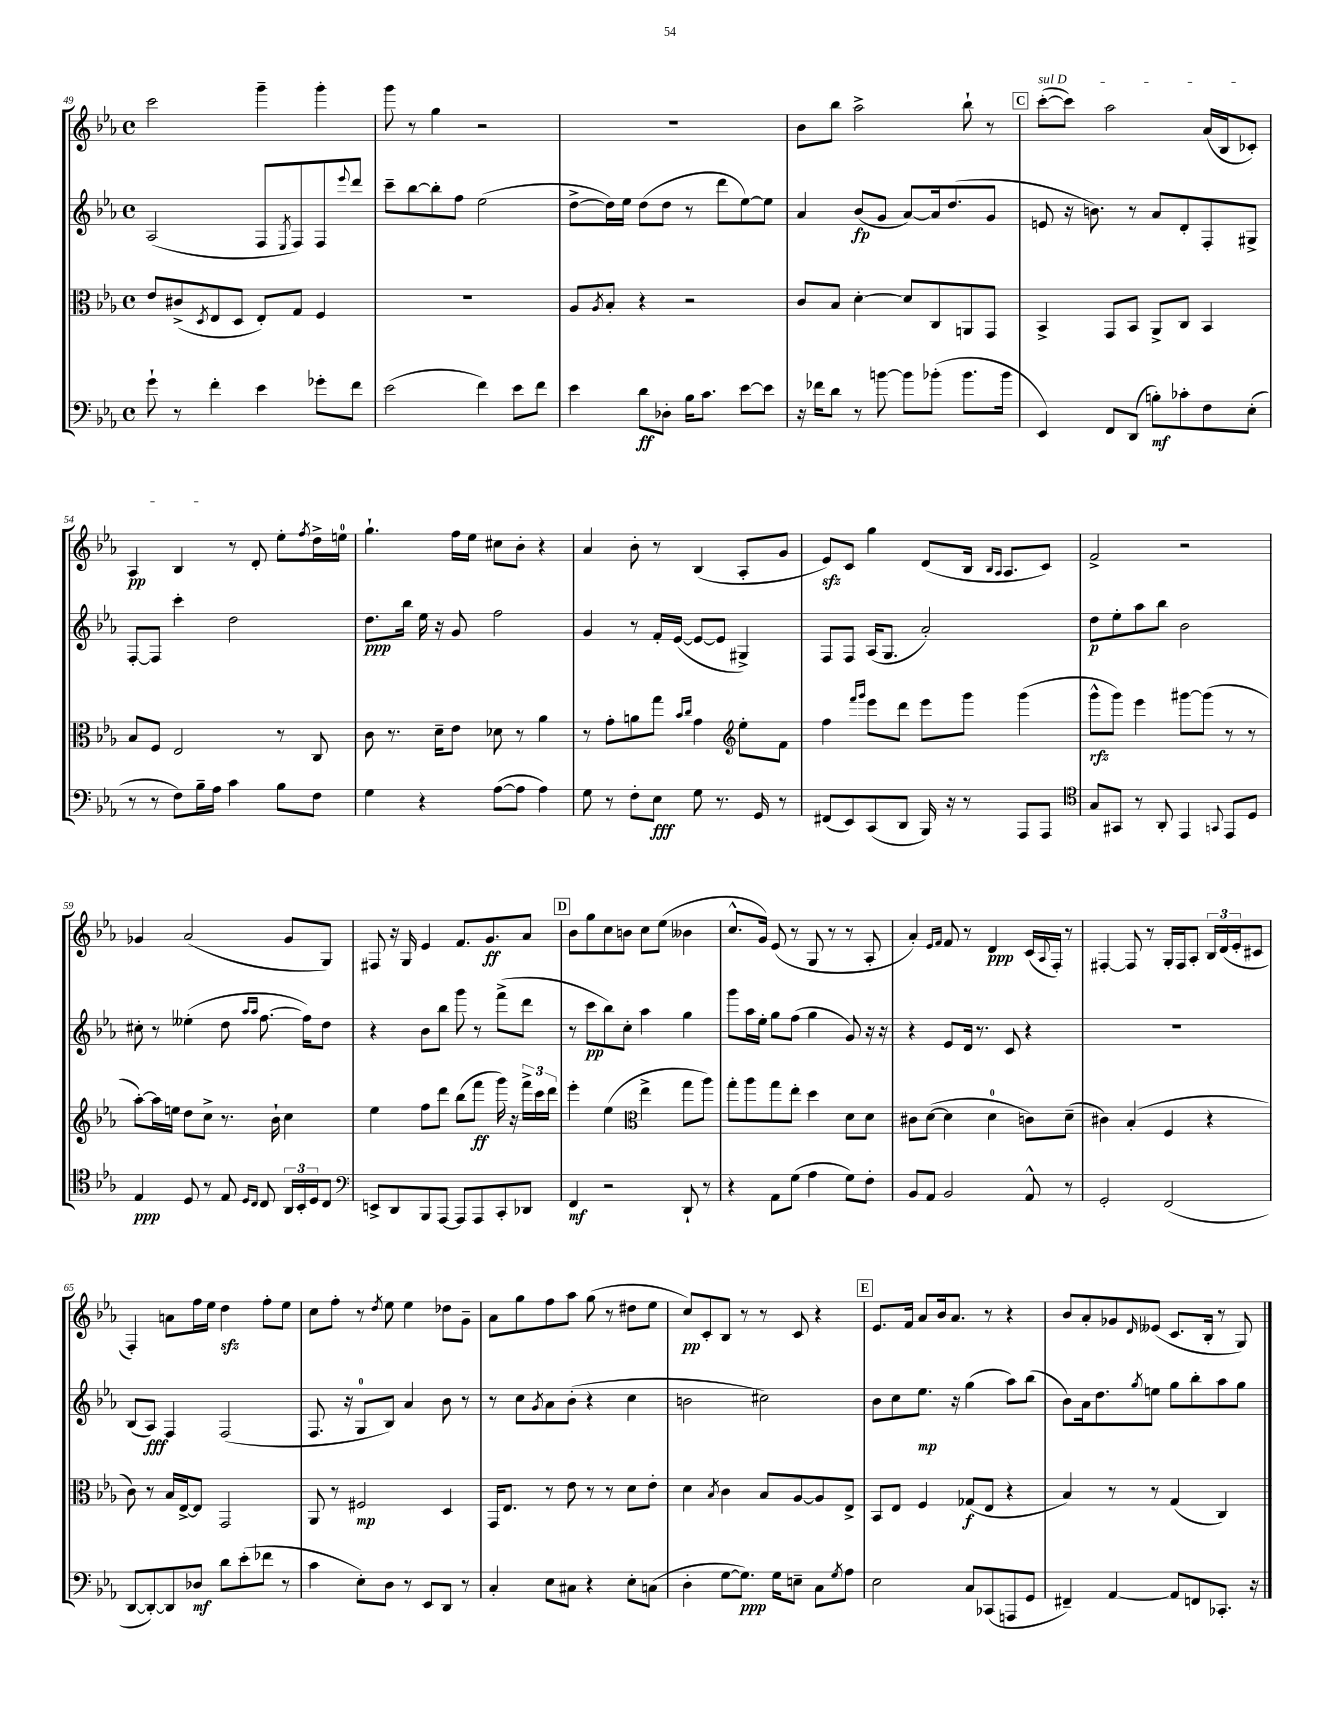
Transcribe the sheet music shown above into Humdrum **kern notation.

**kern	**kern	**kern	**kern
*staff4	*staff3	*staff2	*staff1
*clefF4	*clefC3	*clefG2	*clefG2
*k[b-e-a-]	*k[b-e-a-]	*k[b-e-a-]	*k[b-e-a-]
*M4/4	*M4/4	*M4/4	*M4/4
*met(c)	*met(c)	*met(c)	*met(c)
8g`	8e-	(2A-	2ccc
8r	(8c#^	.	.
.	8qD	.	.
4f'	8E-	.	.
.	8D	.	.
4e-	8E-')	8F	4ggg~
.	.	8qE-	.
.	8G	8F)	.
8g-'	4F	8F	4ggg'
.	.	8qqeee-	.
8f	.	8ddd	.
=	=	=	=
(2e-	1r	8ccc~	8ggg
.	.	[8bb-	8r
.	.	8bb-']	4gg
.	.	8ff	.
4f)	.	(2ee-	2r
8e-	.	.	.
8f	.	.	.
=	=	=	=
4e-	8A-	[8dd^	1r
.	8qA-	.	.
.	8B-'	16dd])	.
.	.	16ee-	.
8d	4r	(8dd	.
8D-'	.	8dd	.
16B-	2r	8r	.
8.c	.	.	.
.	.	8ddd	.
[8e-	.	[8ee-)	.
8e-]	.	8ee-]	.
=	=	=	=
16r	8c	4a-	8b-
16f-	.	.	.
8d	8B-	.	8bb-
8r	[4d'	(8b-	2aa-^
[8b	.	8g	.
8b]	8d]	[8a-)	.
(8b-'	8C	16a-]	.
.	.	(8.dd	.
8.b-	8AA	.	8bb-`
.	8GG	8g	8r
16b-	.	.	.
=	=	=	=
4EE-)	4BB-^	8e	([8ccc'
.	.	16r	8ccc])
.	.	8.b)	.
8FF	8GG	.	2aa-
(8DD	8BB-	8r	.
8B')	8AA-^	8a-	.
8c-'	8C	8d'	.
8F	4BB-	8F'	(16a-
.	.	.	16B-
(8E-'	.	8G#^	8c-')
=	=	=	=
8r	8B-	[8F'	4A-
8r	8F	8F]	.
8F)	2E-	4ccc'	4B-
16B-~	.	.	.
16A-	.	.	.
4c	.	2dd	8r
.	.	.	8d'
8B-	8r	.	8ee-'
.	.	.	8qff
8F	8C	.	16dd^
.	.	.	16ee
=	=	=	=
4G	8c	8.dd	4.gg`
.	8.r	.	.
.	.	16bb-	.
4r	.	16ee-	.
.	16d~	16r	.
.	8e-	8g	16ff
.	.	.	16ee-
([8A-	8d-	2ff	8cc#
8A-]	8r	.	8b-'
4A-)	4a-	.	4r
=	=	=	=
8G	8r	4g	4a-
8r	8g'	.	.
8F'	8a	8r	8b-'
8E-	8gg	16f'	8r
.	.	([16e-	.
.	16qqb-	.	.
.	16qqcc	.	.
8G	4g	8e-_	(4B-
8.r	.	8e-]	.
*	*clefG2	*	*
.	8ee-'	4G#^)	8A-'
16GG	.	.	.
8r	8f	.	8g
=	=	=	=
(8FF#	4ff	8F	8e-)
8EE-)	.	8F	8c
.	16qqfff	.	.
.	16qqggg	.	.
(8CC	8eee-	(16A-	4gg
.	.	8.G	.
8DD	8ddd	.	.
16BBB-)	8eee-	2a-')	(8d
16r	.	.	.
8r	8ggg	.	16B-
.	.	.	16qqB-
.	.	.	16qqA-
.	.	.	8.A-
8AAA-	(4ggg	.	.
8AAA-	.	.	8c)
=	=	=	=
*clefC4	*	*	*
8G	8ggg^^	8dd	2f^
8GG#	8ggg)	8ee-'	.
8r	4eee-	8aa-	.
8AA-'	.	8bb-	.
4EE-	[8ggg#	2b-	2r
.	(8ggg#]	.	.
8qqGG	.	.	.
8EE-	8r	.	.
8D	8r	.	.
=	=	=	=
4E-	[8aa-')	8cc#'	4g-
.	16aa-]	8r	.
.	16ee	.	.
8D	8dd	(4ee--'	(2a-
8r	8cc^	.	.
8E-	8.r	8dd	.
16qqD	.	16qqaa-	.
16qqC	.	16qqaa-	.
8C	.	[8.ff	.
.	16b-`	.	.
24AA-	4cc	.	8g-
24BB-'	.	.	.
.	.	16ff])	.
24D	.	.	.
8C	.	8dd	8G)
=	=	=	=
*clefF4	*	*	*
8EE^	4ee-	4r	8F#
8DD	.	.	16r
.	.	.	16G
8BBB-	8ff	8b-	4e-
[8AAA-	8ddd	8bb-	.
8AAA-]	(8bb-	8ggg	8.f
8AAA-	8fff	8r	.
.	.	.	8.g
8CC'	16ggg)	(8fff^	.
.	16r	.	.
8DD-	24fff^	8ddd	8a-
.	24ccc	.	.
.	24ddd	.	.
=	=	=	=
4FF	4eee-'	8r	8b-
.	.	8ccc	8gg
2r	(4ee-	8bb-)	8cc
.	.	8cc'	8b
*	*clefC3	*	*
.	4ee-^	4aa-	8cc
.	.	.	(8ee-
8DD`	8gg	4gg	4b--
8r	8aa-)	.	.
=	=	=	=
4r	8gg'	8ggg	8.cc^^
.	8aa-	16aa-	.
.	.	16ee-'	16g)
8AA-	8gg	8gg	(8e-
(8G	8ee-'	(8ff	8r
4A-	4dd	4gg	8G
.	.	.	8r
8G)	8d	8g)	8r
8F'	8d	16r	8A-'
.	.	16r	.
=	=	=	=
8BB-	8c#	4r	4a-')
8AA-	([8d	.	.
.	.	.	16qqe-
.	.	.	16qqf
2BB-	4d]	8e-	8f
.	.	16d	8r
.	.	8.r	.
.	4d	.	4d
.	.	8c	.
8AA-^^	8c)	4r	(16c
.	.	.	8qqA-
.	.	.	16F')
8r	(8d~	.	8r
=	=	=	=
2GG'	4c#)	1r	[4F#'
.	(4B-'	.	8F#]
.	.	.	8r
(2FF	4F	.	16G'
.	.	.	16F#
.	.	.	8A-'
.	4r	.	24B-
.	.	.	(24d
.	.	.	24e-'
.	.	.	8c#
=	=	=	=
[8DD	8c)	(8B-	4F')
8DD'_)	8r	8A-)	.
8DD]	16B-	4F	8a
.	[16E-^	.	.
8D-	8E-]	.	16ff
.	.	.	16ee-
8d	2GG	(2F	4dd
(8e-'	.	.	.
8f-	.	.	8ff'
8r	.	.	8ee-
=	=	=	=
4c	8AA-	8.F	8cc
.	8r	.	8ff'
.	.	16r	.
8E-')	2F#	8G	8r
.	.	.	8qdd
8D	.	8B-)	8ee-
8r	.	4a-	4ee-
8EE-	.	.	.
8DD	4D	8b-	8dd-
8r	.	8r	8g~
=	=	=	=
4C'	16GG	8r	8a-
.	8.E-	.	.
.	.	8cc	8gg
.	.	8qg	.
8E-	8r	8a-	8ff
8C#	8e-	(8b-'	8aa-
4r	8r	4r	(8gg
.	8r	.	8r
8E-'	8d	4cc	8dd#
(8C	8e-'	.	8ee-
=	=	=	=
4D'	4d	2b	8cc)
.	.	.	8c'
.	8qB-	.	.
[8G	4c	.	8B-
8.G])	.	.	8r
.	8B-	2cc#)	8r
16G	.	.	.
8E~	[8A-	.	8c
8C	8A-]	.	4r
8qG	.	.	.
8A-	8E-^	.	.
=	=	=	=
2E-	8BB-	8b-	8.e-
.	8E-	8cc	.
.	.	.	16f
.	4F	8.ee-	8a-
.	.	.	16b-
.	.	16r	8.a-
8C	(8G-	(4gg	.
(8CC-	8E-	.	8r
8AAA	4r	8aa-)	4r
8GG	.	(8bb-	.
=	=	=	=
4FF#~)	4B-)	8b-)	8b-
.	.	16a-	8a-'
.	.	8.dd	.
[4AA-	8r	.	8g-
.	.	8qgg	16qqd
.	8r	8ee	(8e--
8AA-]	(4G	8gg	8.c
8FF	.	8bb-'	.
.	.	.	16B-'
8.CC-'	4C)	8aa-	8r
.	.	8gg	8G)
16r	.	.	.
==	==	==	==
*-	*-	*-	*-
